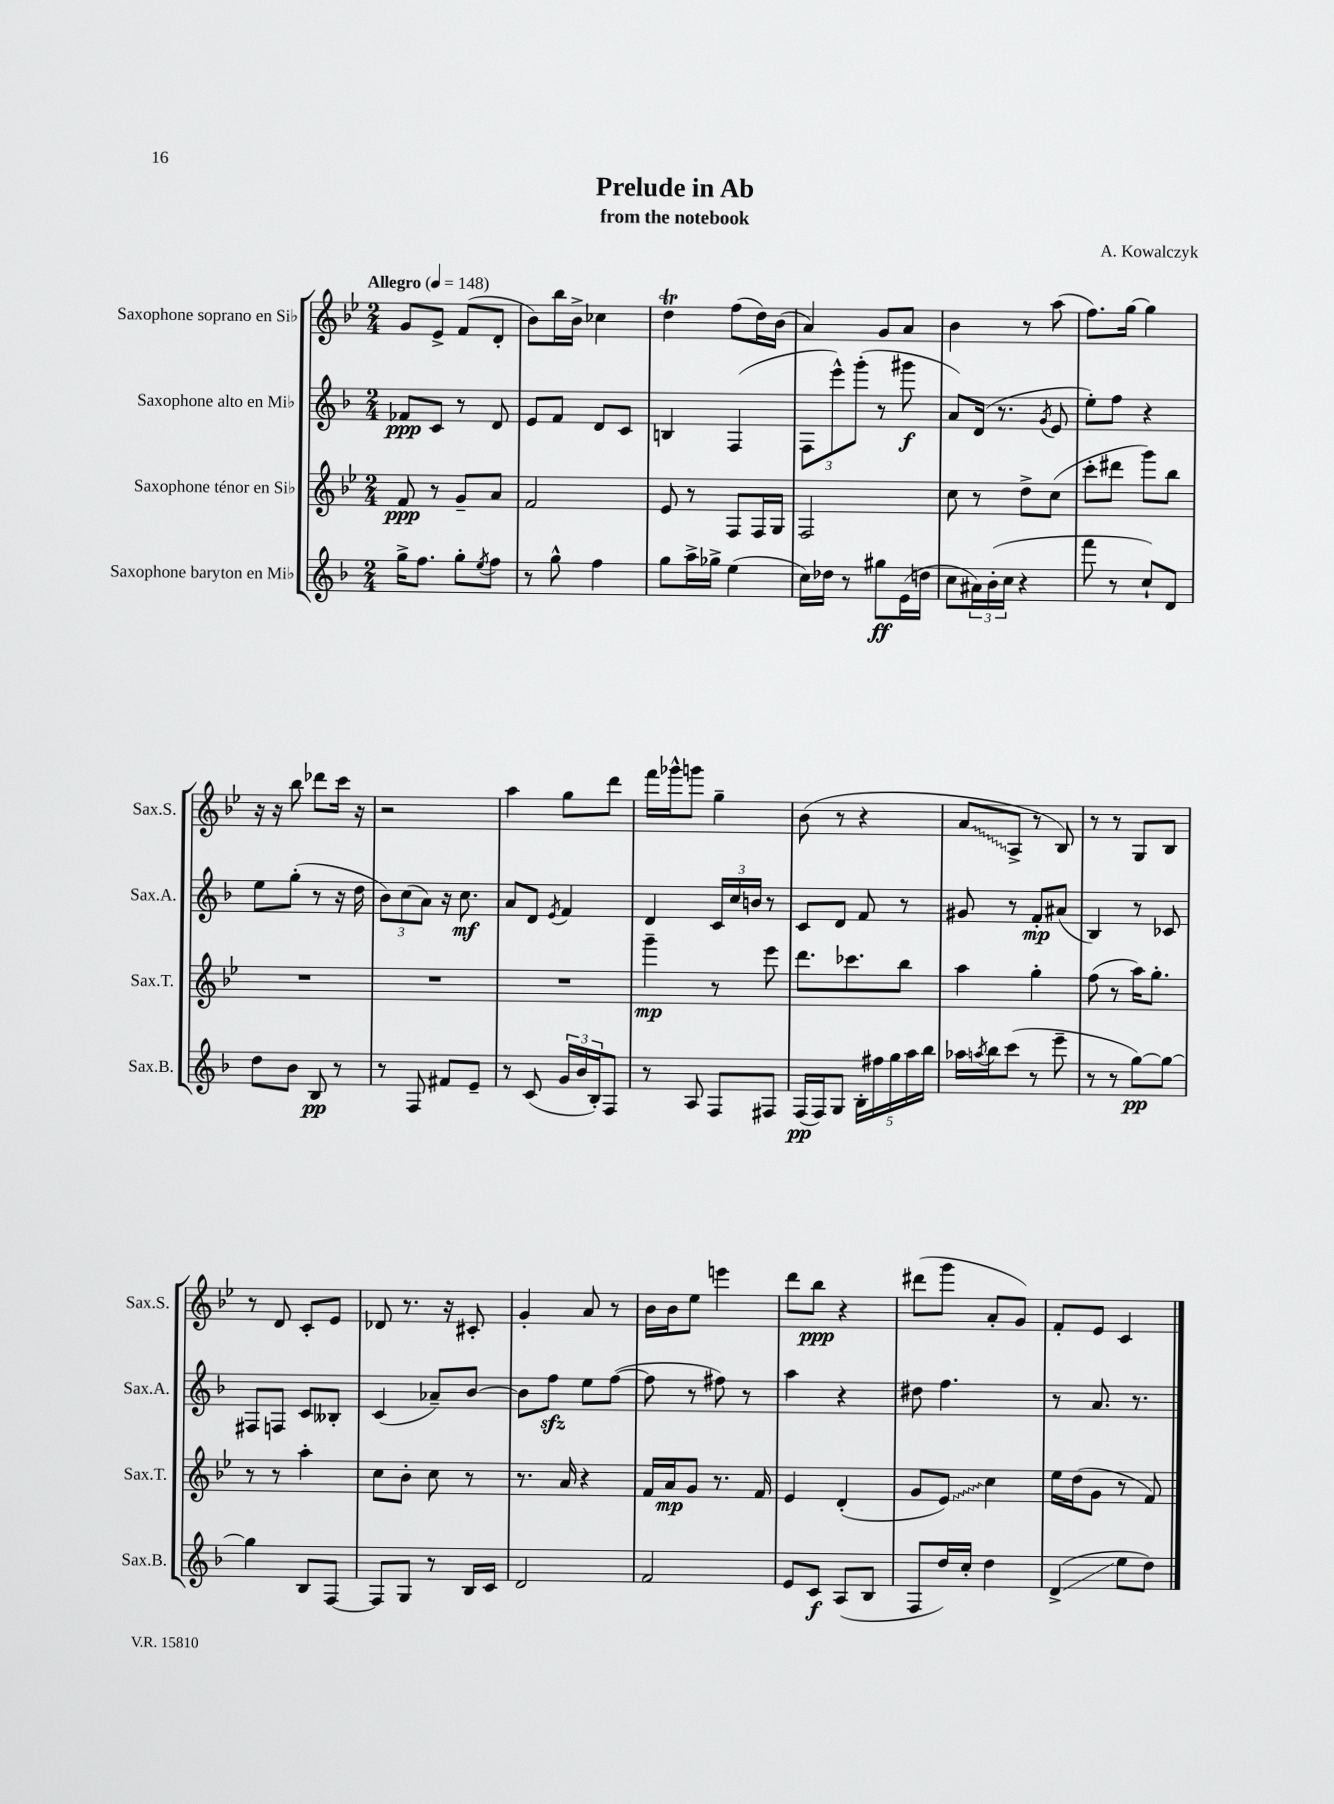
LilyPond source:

\header { title = "Prelude in Ab" composer = "A. Kowalczyk" subtitle = "from the notebook" }
<<
\new StaffGroup <<
\new Staff = "s0" \with { instrumentName = "Saxophone soprano en Sib" shortInstrumentName = "Sax.S." } {
    \clef treble \key bes \major \numericTimeSignature \time 2/4 \tempo "Allegro" 4 = 148
    g'8 ees'8-> f'8( d'8-. |
    bes'8) bes''16 bes'16-> ces''4 |
    d''4\trill f''8( d''16) bes'16( |
    a'4) g'8 a'8 |
    bes'4 r8 a''8( |
    f''8.) g''16~ g''4 |
    r16 r16 bes''8 des'''8 c'''16 r16 |
    r2 |
    a''4 g''8 d'''8 |
    f'''16 ges'''16-^ g'''8 g''4-- |
    bes'8( r8 r4 |
    \once \override Glissando.style = #'zigzag a'8\glissando a8-> r8 bes8) |
    r8 r8 g8 bes8 |
    r8 d'8 c'8-. ees'8 |
    des'8 r8. r16 cis'8-. |
    g'4-. a'8 r8 |
    bes'16 bes'16 ees''8 e'''4 |
    d'''8 bes''8\ppp r4 |
    dis'''8( g'''8 a'8-. g'8) |
    f'8-. ees'8 c'4 \bar "|." |
}
\new Staff = "s1" \with { instrumentName = "Saxophone alto en Mib" shortInstrumentName = "Sax.A." } {
    \clef treble \key f \major \numericTimeSignature \time 2/4
    fes'8\ppp c'8 r8 d'8 |
    e'8 f'8 d'8 c'8 |
    b4 f4( |
    \tuplet 3/2 { f8 e'''8-^) g'''8-.( } r8 gis'''8\f |
    a'8) d'16( r8. \acciaccatura { g'8 } e'8 |
    e''8-.) f''8 r4 |
    e''8 g''8-.( r8 r16 d''16 |
    \tuplet 3/2 { bes'8) c''8( a'8) } r16 c''8.\mf |
    a'8 d'8 \acciaccatura { e'8 } f'4 |
    d'4 \tuplet 3/2 { c'16 c''16 b'16 } r8 |
    c'8 d'8 f'8 r8 |
    gis'8 r8 f'8-.\mp ais'8( |
    bes4) r8 ces'8 |
    fis8 f8 c'8 beses8-. |
    c'4( aes'8--) bes'8~ |
    bes'8 f''8\sfz e''8 f''8~( |
    f''8 r8 fis''8) r8 |
    a''4 r4 |
    dis''8 f''4. |
    r8 a'8. r8. \bar "|." |
}
\new Staff = "s2" \with { instrumentName = "Saxophone ténor en Sib" shortInstrumentName = "Sax.T." } {
    \clef treble \key bes \major \numericTimeSignature \time 2/4
    f'8\ppp r8 g'8-- a'8 |
    f'2 |
    ees'8 r8 f8 f16 g16 |
    f2 |
    c''8 r8 d''8-> c''8( |
    c'''8-. dis'''8 g'''8) bes''8 |
    R2 |
    R2 |
    R2 |
    g'''4--\mp r8 ees'''8 |
    d'''8. ces'''8. bes''8 |
    a''4 g''4-. |
    f''8( r8 a''16) g''8.-. |
    r8 r8 a''4-. |
    c''8 bes'8-. c''8 r8 |
    r8. a'16 r4 |
    f'16 a'16\mp g'8 r8. f'16 |
    ees'4 d'4-.( |
    g'8 \once \override Glissando.style = #'zigzag ees'8\glissando) c''4 |
    ees''16 d''16( g'8 r8 f'8) \bar "|." |
}
\new Staff = "s3" \with { instrumentName = "Saxophone baryton en Mib" shortInstrumentName = "Sax.B." } {
    \clef treble \key f \major \numericTimeSignature \time 2/4
    g''16-> f''8. g''8-. \acciaccatura { e''8 } f''8 |
    r8 g''8-^ f''4 |
    g''8 a''16-> ges''16-> e''4( |
    c''16) des''16 r8 gis''8\ff e'16( d''16 |
    c''8 \tuplet 3/2 { ais'16) bes'16-.( c''16 } r4 |
    f'''8 r8 c''8-!) d'8 |
    d''8 bes'8 bes8\pp r8 |
    r8 f8 fis'8 e'8-- |
    r8 c'8( \tuplet 3/2 { g'16 bes'16 bes16-.) } f8 |
    r8 a8 f8 fis8 |
    f16\pp( f16) g8 \tuplet 5/4 { bes16-. fis''16 g''16 a''16 bes''16 } |
    aes''16 \acciaccatura { a''8 } bes''16 c'''8( r8 e'''8-- |
    r8 r8 g''8~\pp) g''8~ |
    g''4 bes8 f8~ |
    f8 g8 r8 bes16 c'16 |
    d'2 |
    f'2 |
    e'8 c'8\f a8( bes8 |
    f8 d''16) c''16-. d''4 |
    d'4->\glissando( e''8 d''8) \bar "|." |
}
>>
>>
\layout { \context { \Score \remove "Bar_number_engraver" } }
